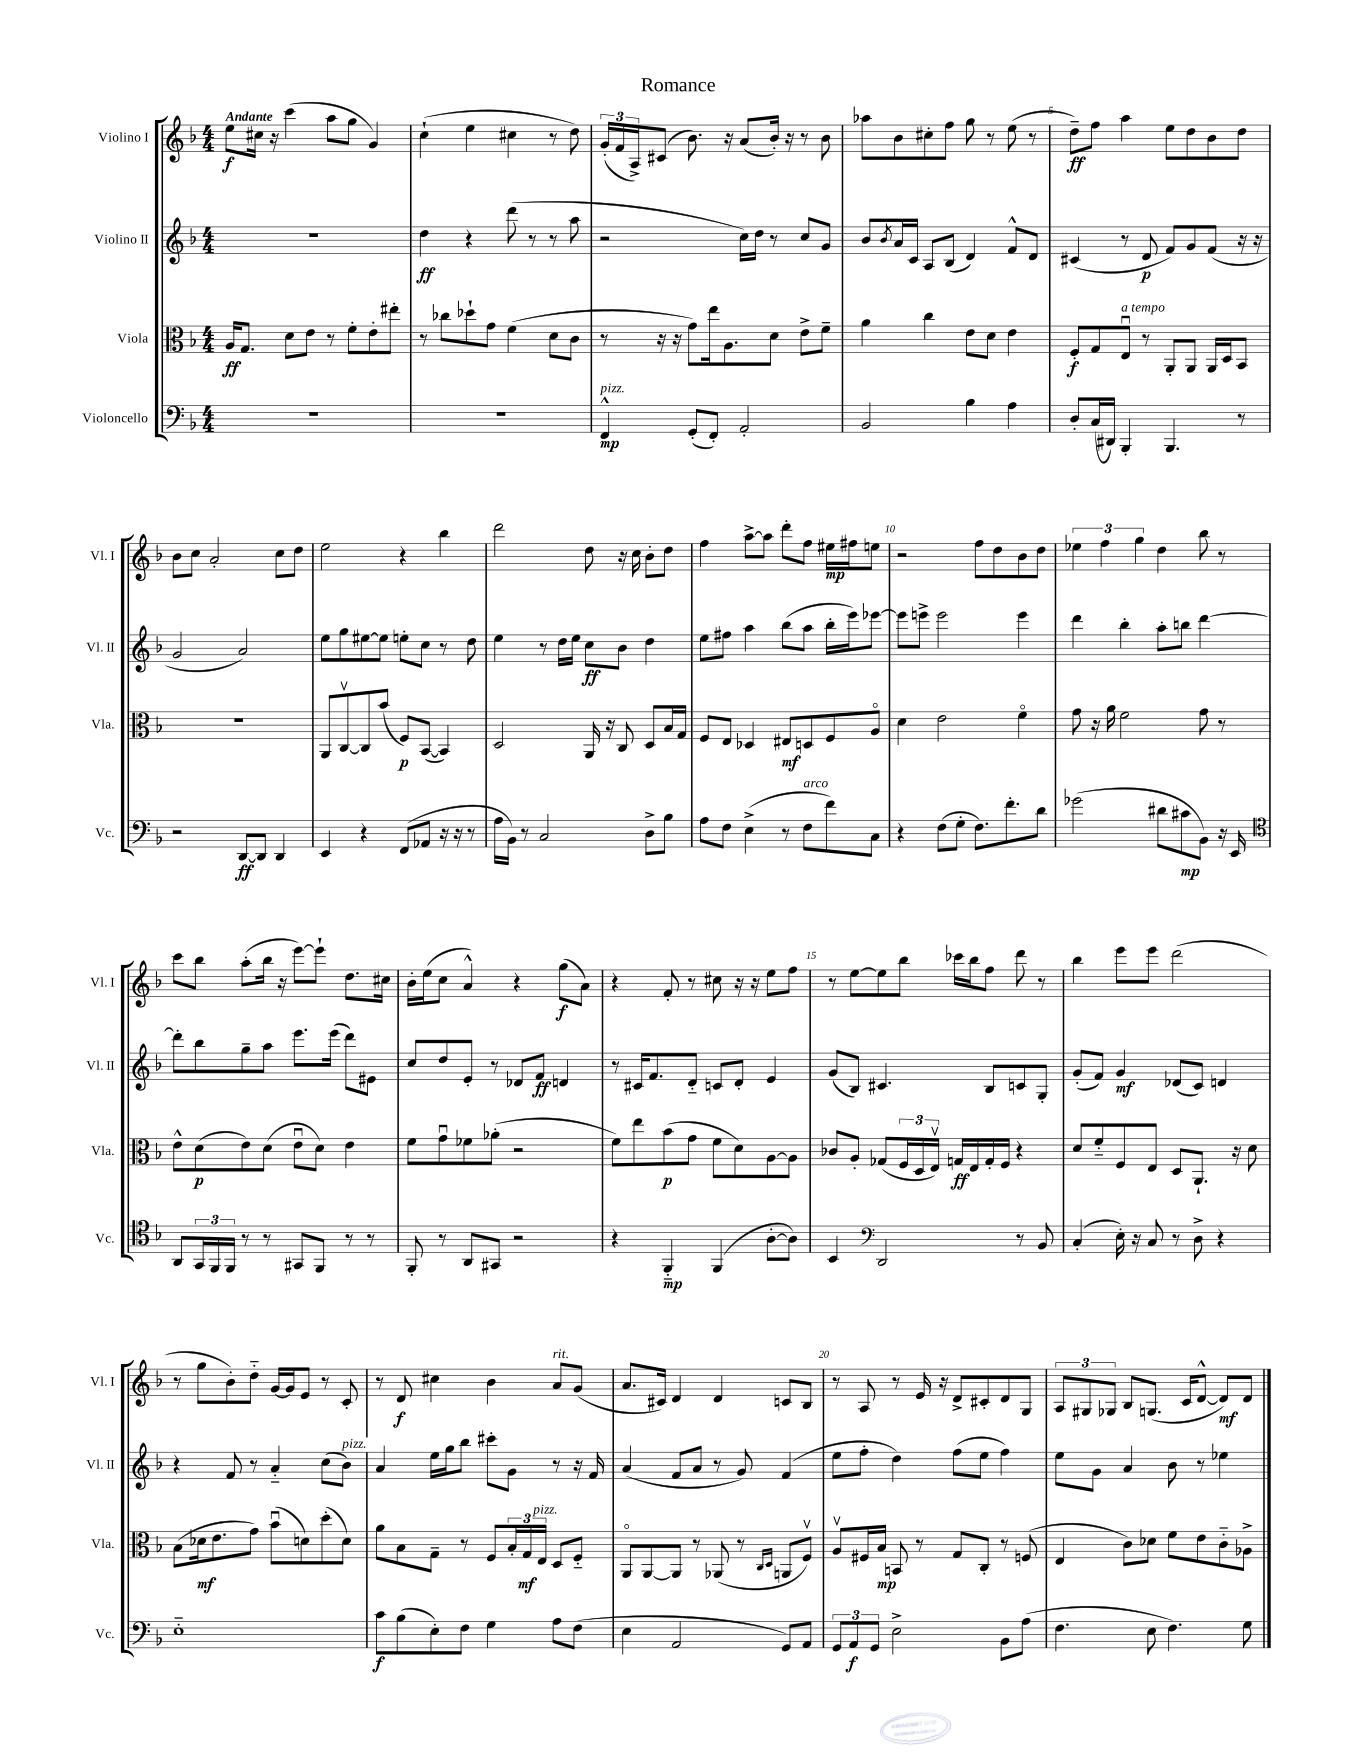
\header { title = "Romance" }
<<
\new StaffGroup <<
\new Staff = "s0" \with { instrumentName = "Violino I" shortInstrumentName = "Vl. I" } {
    \clef treble \key f \major \numericTimeSignature \time 4/4 \tempo "Andante"
    e''8\f cis''16 r16 c'''4( a''8 g''8 g'4) |
    c''4-!( e''4 cis''4 r8 d''8) |
    \tuplet 3/2 { g'16-.( f'16 a16->) } cis'8( bes'8.) r16 a'8( bes'16-.) r16 r8 bes'8 |
    aes''8 bes'8 cis''8-. f''8 g''8 r8 e''8( r8 |
    d''8--\ff) f''8 a''4 e''8 d''8 bes'8 d''8 |
    bes'8 c''8 a'2-. c''8 d''8 |
    e''2 r4 bes''4 |
    d'''2 d''8 r16 c''16 bes'8-. d''8 |
    f''4 a''8~-> a''8 d'''8-. f''8 eis''16\mp fis''16 e''8 |
    r2 f''8 d''8 bes'8 d''8 |
    \tuplet 3/2 { ees''4 f''4 g''4 } d''4 bes''8 r8 |
    c'''8 bes''8 a''8-.( bes''16 r16 e'''8~) e'''8-! d''8. cis''16 |
    bes'16-. e''16( c''8 a'4-^) r4 g''8\f( a'8) |
    r4 f'8-. r8 cis''8 r16 r16 e''8 f''8 |
    r8 e''8~ e''8 bes''8 ces'''16 bes''16 f''8 d'''8 r8 |
    bes''4 e'''8 e'''8 d'''2( |
    r8 g''8 bes'8-.) d''8-_ g'16~ g'16 e'8 r8 c'8-. |
    r8 d'8\f cis''4 bes'4 a'8^\markup { \italic "rit." } g'8( |
    a'8. cis'16) d'4 d'4 c'8 bes8 |
    r8 a8 r8 e'16 r16 d'8-> cis'8-. d'8 g8 |
    \tuplet 3/2 { a8 gis8 ges8 } bes8 g8.( c'16 d'8~-^ d'8\mf) d'8 \bar "|." |
}
\new Staff = "s1" \with { instrumentName = "Violino II" shortInstrumentName = "Vl. II" } {
    \clef treble \key f \major \numericTimeSignature \time 4/4
    R1 |
    d''4\ff r4 d'''8( r8 r8 a''8 |
    r2 c''16) d''16 r8 c''8 g'8 |
    bes'8 \acciaccatura { bes'8 } a'16 c'16 a8 bes8( d'4) f'8-^ d'8 |
    cis'4( r8 d'8\p f'8) g'8 f'8( r16 r16 |
    g'2 a'2) |
    e''8 g''8 eis''8~ eis''8 e''8-. c''8 r8 d''8 |
    e''4 r8 d''16 e''16 c''8\ff bes'8 d''4 |
    e''8 fis''8 a''4 bes''8( a''8 bes''16-. e'''16) ees'''8~ |
    ees'''8 e'''8-> e'''2 e'''4 |
    d'''4 bes''4-. a''8-. b''8 d'''4~ |
    d'''8-. bes''8 g''8-- a''8 e'''8. e'''16( d'''8) eis'8 |
    c''8 d''8 e'8-. r8 des'8 f'8\ff d'4 |
    r8 cis'16 f'8. d'8-_ c'8 d'8-. e'4 |
    g'8( bes8) cis'4. bes8 c'8 g8-. |
    g'8-.( f'8) g'4\mf des'8( c'8) d'4 |
    r4 f'8 r8 a'4-_ c''8( bes'8^\markup { \italic "pizz." }) |
    a'4 e''16 g''16 bes''8 cis'''8-. g'8 r8 r16 f'16 |
    a'4( f'8 a'8 r8 g'8) f'4( |
    e''8 f''8-. d''4) f''8( e''8 f''4) |
    e''8 g'8 a'4 bes'8 r8 ees''4 \bar "|." |
}
\new Staff = "s2" \with { instrumentName = "Viola" shortInstrumentName = "Vla." } {
    \clef alto \key f \major \numericTimeSignature \time 4/4
    a16\ff g8. d'8 e'8 r8 f'8-. e'8-. eis''8-. |
    r8 ces''8 des''8-! g'8 f'4( d'8 c'8 |
    r8 r16 r16 g'8) e''16 a8. d'8 e'8-> f'8-- |
    a'4 c''4 e'8 d'8 e'4 |
    f8-.\f g8 e8\downbow^\markup { \italic "a tempo" } r8 a,8-. a,8 a,16 d16 bes,8 |
    r1 |
    a,8 c8~\upbow c8 bes'8( f8\p) bes,8~( bes,4) |
    d2 a,16 r16 c8 d8 bes16 g16 |
    f8 e8 des4 eis8\mf d8 f8 a8\flageolet |
    d'4 e'2 f'4\flageolet |
    g'8 r16 a'16 f'2 g'8 r8 |
    e'8-^ d'8\p( e'8) d'8( e'8\downbow d'8) e'4 |
    f'8 g'8\downbow fes'8 aes'8-.( r2 |
    f'8) e''8 bes'8\p( g'8 f'8 d'8) a8~ a8 |
    ces'8 a8-. ges8( \tuplet 3/2 { f16 d16 e16\upbow) } g16\ff e16 g16-. f16 r4 |
    d'8 f'8-_ f8 e8 d8 a,8.-! r16 d'8 |
    bes8( des'16\mf e'8. g'8) bes'8\downbow( d'8) d''8-.( d'8) |
    a'8 bes8 g8-- r8 f8 \tuplet 3/2 { bes16-. g16\mf e16^\markup { \italic "pizz." } } d8 f8-_ |
    a,8\flageolet a,8~ a,8 r8 aes,8( r8 \grace { c16 d16 } a,8 f8\upbow) |
    a8\upbow fis16 bes16\mp b,8 r8 g8 c8-. r8 f8( |
    e4 c'8) des'8 f'8 e'8 c'8-_ aes8-> \bar "|." |
}
\new Staff = "s3" \with { instrumentName = "Violoncello" shortInstrumentName = "Vc." } {
    \clef bass \key f \major \numericTimeSignature \time 4/4
    R1 |
    R1 |
    f,4-^\mp^\markup { \italic "pizz." } g,8-.( f,8-.) a,2-. |
    bes,2 bes4 a4 |
    d8-. c16( dis,16) bes,,4-. bes,,4. r8 |
    r2 d,8~\ff d,8 d,4 |
    e,4 r4 f,8( aes,8 r16 r16 r8 |
    a16 bes,16) r8 c2 d8-> bes8 |
    a8 f8 e4->( r8 f8^\markup { \italic "arco" } f'8) c8 |
    r4 f8( g8-. f8.) f'8.-. d'8 |
    ges'2( dis'8 cis'8\mp bes,8) r16 e,16 |
    \clef tenor a,8 \tuplet 3/2 { g,16 f,16 f,16 } r8 r8 gis,8 f,8 r8 r8 |
    f,8-. r8 a,8 gis,8 r2 |
    r4 f,4-_\mp f,4( a8~-. a8) |
    bes,4 \clef bass d,2 r8 bes,8 |
    c4-.( e16-.) r16 c8 r8 d8-> r4 |
    e1-_ |
    c'8\f bes8( e8-.) f8 g4 a8 f8( |
    e4 a,2 g,8) a,8 |
    \tuplet 3/2 { g,8 a,8\f g,8 } e2-> bes,8 a8( |
    f4. e8 f4.) g8 \bar "|." |
}
>>
>>
\layout { \context { \Score \override BarNumber.break-visibility = ##(#f #t #t) barNumberVisibility = #(every-nth-bar-number-visible 5) } }
